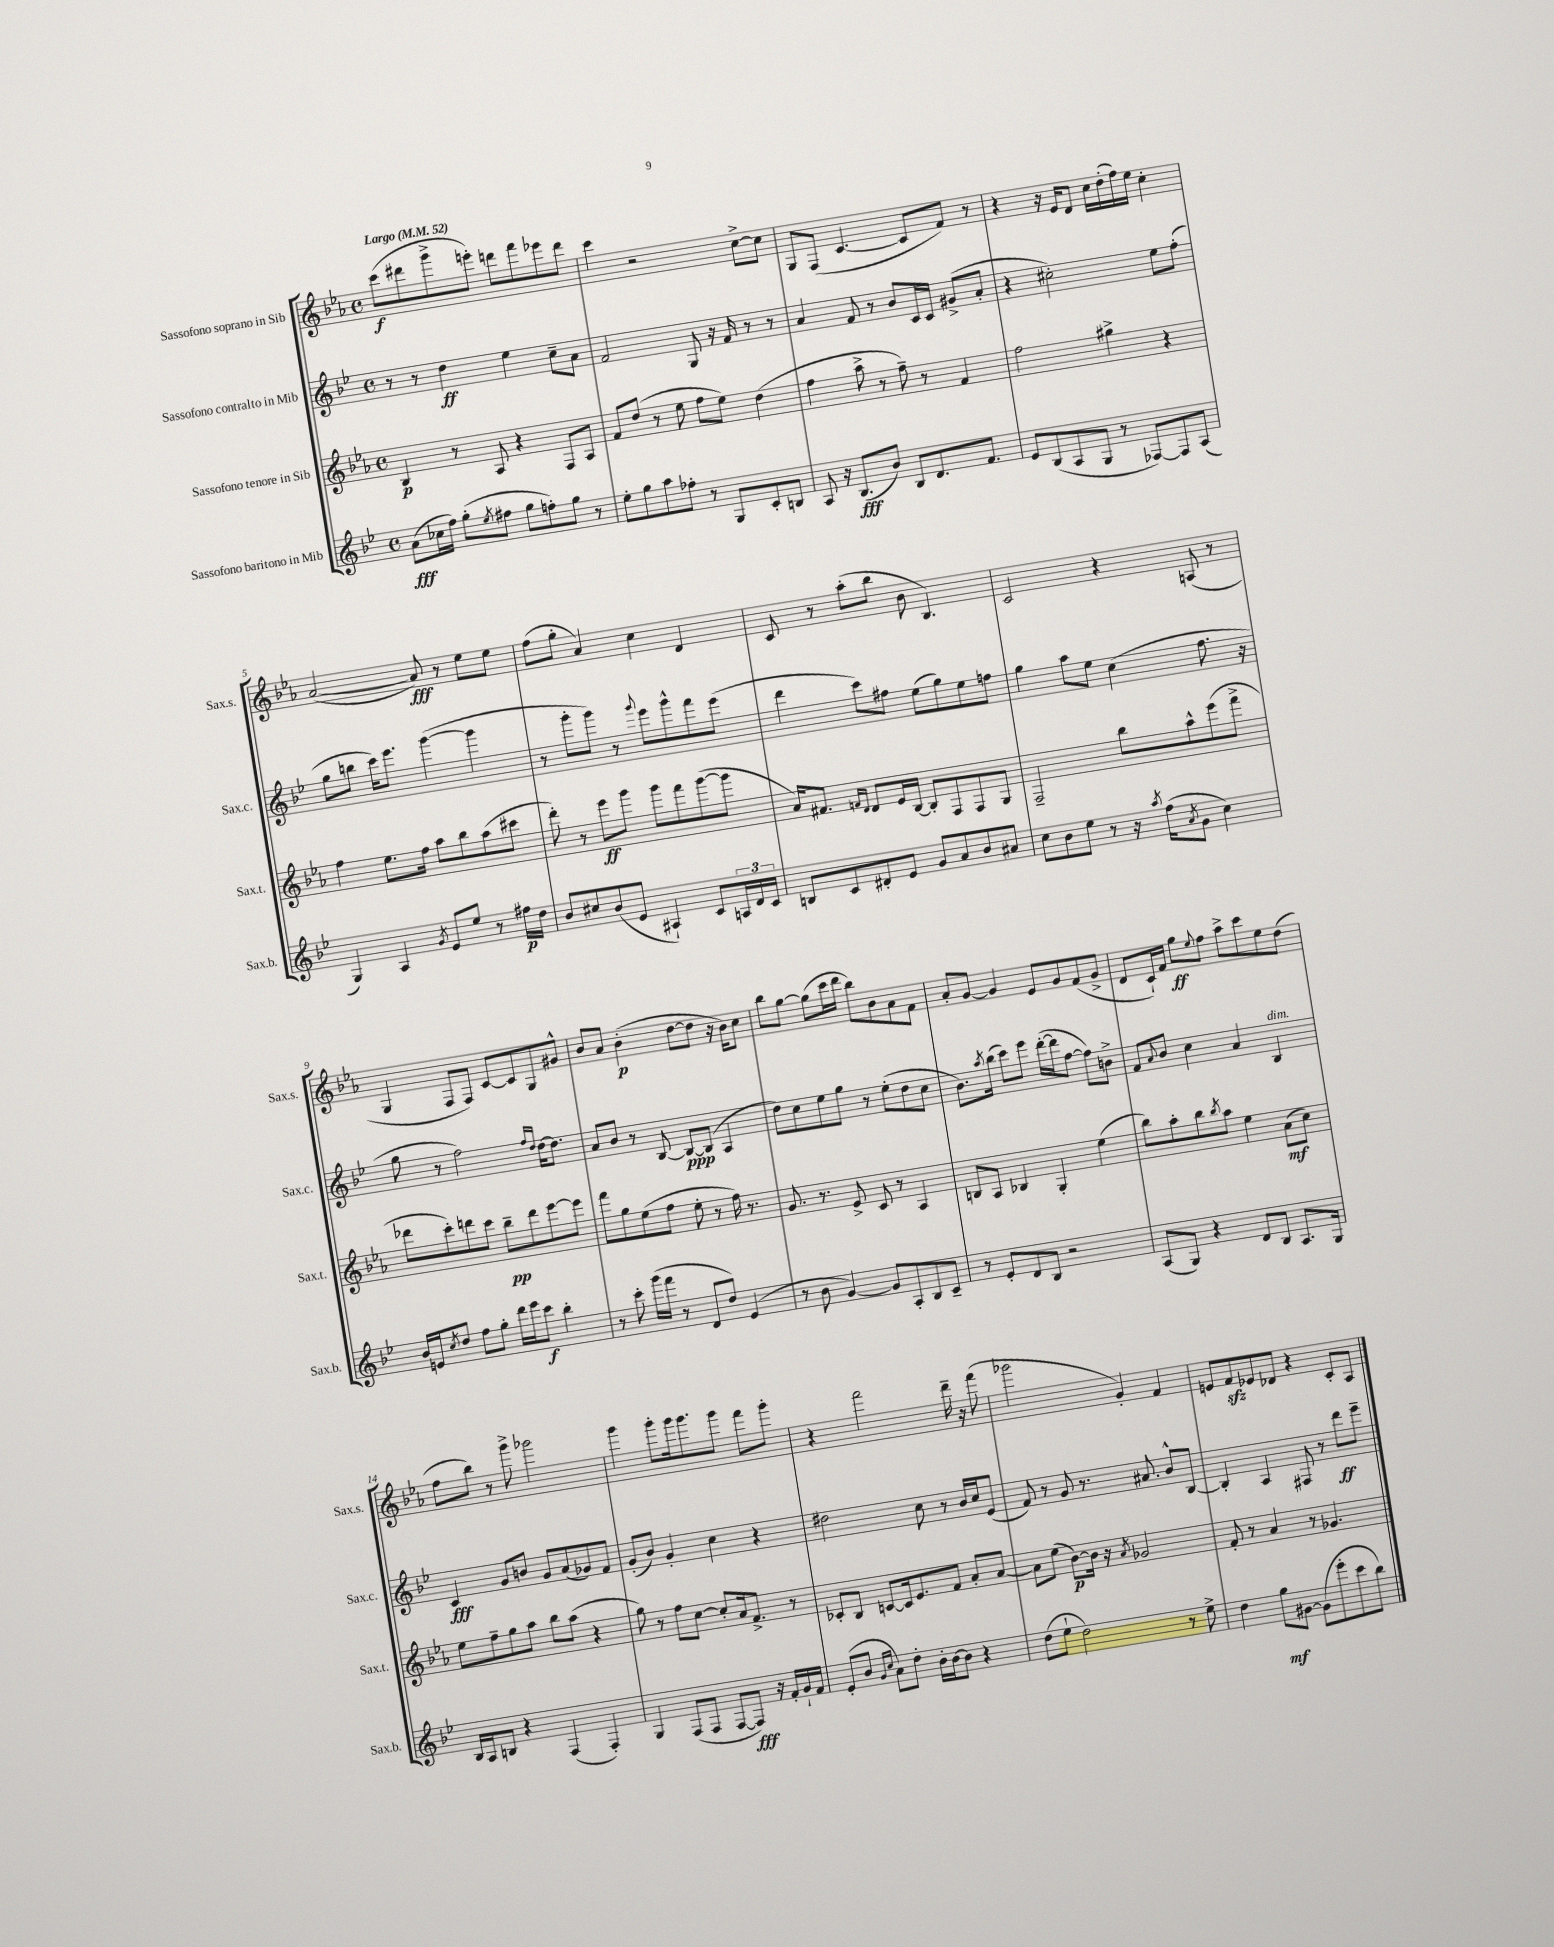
<<
\new StaffGroup <<
\new Staff = "s0" \with { instrumentName = "Sassofono soprano in Sib" shortInstrumentName = "Sax.s." } {
    \clef treble \key ees \major \defaultTimeSignature \time 4/4 \tempo "Largo" 4 = 52
    c'''8\f( dis'''8 g'''8-> e'''8-.) d'''8 f'''8 ees'''8 d'''8 |
    c'''4 r2 c''8~-> c''8 |
    g8 f8( c'4.~ c'8 f'8) r8 |
    r4 r16 ees'16 d'8 c''16 d''16-.( f''16) ees''16 c''4-. |
    aes'2~( aes'8\fff) r8 ees''8 ees''8 |
    f''8( g''8-. aes'4) c''4 d'4 |
    c'8 r8 aes''8-.( bes''8 bes'8 bes4.) |
    c'2 r4 a8( r8 |
    g4 f8 f8) c'8~ c'8 g8 gis'8-^ |
    bes'8 aes'8 bes'4-.\p( d''8~ d''8 r16 bes'16) c''8 |
    bes''8 g''8~ g''8( c'''16 d'''16 bes''8) bes'8 aes'8 f'8 |
    aes'8-. g'8~ g'4 ees'8 g'8 f'8( g'8-> |
    d'8 c'16-!) f'16 g''8\ff \appoggiatura { ees''8 } f''8 aes''8-> c'''8 ees''8 d''8( |
    f''8 bes''8) r8 g'''8-> ges'''2 |
    g'''4 g'''8-. g'''16 g'''8. g'''8 f'''8 g'''8-. |
    r4 f'''2 d'''16-- r16 f'''8( |
    ges'''2 g'4-.) f'4 |
    e'8 f'8\sfz ees'8 des'8 r4 c'8-. aes8 \bar "|." |
}
\new Staff = "s1" \with { instrumentName = "Sassofono contralto in Mib" shortInstrumentName = "Sax.c." } {
    \clef treble \key bes \major \defaultTimeSignature \time 4/4
    r8 r8 d''4\ff ees''4 c''8-- a'8 |
    f'2 g8 r16 f'16 r8 r8 |
    a'4 f'8 r8 bes'8 c'16 c'16 gis'8->( a'8-. |
    r4 cis''2-.) ees''8 f''8-.( |
    g''8 b''8 c'''16) ees'''8. g'''4~( g'''4 |
    r8 g'''8-. g'''8) r8 \appoggiatura { g'''8 } ees'''8 g'''8-^ f'''8 ees'''8( |
    d'''4 c'''8) fis''8 ees''8( g''8) ees''8 f''8 |
    g''4 a''8 ees''8 c''4( f''8. r16 |
    g''8 r8 f''2) \grace { f''16 d''16 } d''16~ d''8. |
    a'8 bes'8 r8 bes8~ bes8~\ppp bes8( a4 |
    d''8) c''8 ees''8 g''8 r8 ees''8-.( d''8 c''8 |
    bes'8.) \acciaccatura { a''8 } bes''16( c'''8) ees'''8 d'''16~-.( d'''16 f''8~ f''8) b'8-> |
    f'8 \appoggiatura { a'8 } bes'8 c''4 a'4 bes4^\markup { \italic "dim." } |
    c'4\fff g'8 b'8 g'8 a'8( ges'8) f'8 |
    g'8-.( bes'8) g'4-. c''4 r4 |
    dis''2 c''8 r8 bes'16 c''16 ees'8( |
    f'8) r8 g'8 r8. ais'8. bes'8-^ bes8~ |
    bes4-. a4 fis8 r8 d'''8\ff ees'''8-- \bar "|." |
}
\new Staff = "s2" \with { instrumentName = "Sassofono tenore in Sib" shortInstrumentName = "Sax.t." } {
    \clef treble \key ees \major \defaultTimeSignature \time 4/4
    bes4\p r8 aes8 r4 f8 aes8 |
    f'8 d''8( r8 ees''8 f''8 ees''8) d''4( |
    f''4 aes''8-> r8 f''8--) r8 f'4 |
    f''2 gis''4-> r4 |
    f''4 ees''8. f''16 aes''8 bes''8 aes''8( cis'''8 |
    d'''8-.) r8 ees'''8\ff g'''8 g'''8 f'''8 g'''8~( g'''8 |
    aes'16) fis'8. \grace { f'16 d'16 } d'8 ees'16 bes16~ bes8-. f8 f8 g8 |
    f2-- bes''8 aes''8-^ ees'''8( f'''8-> |
    des'''8 c'''8-.) d'''8 c'''8 bes''8--\pp d'''8 ees'''8~ ees'''8 |
    f'''8 g''8 ees''8( f''8 ees''8-. r8 f''16) r8. |
    g'8. r8. ees'8-> c'8 r8 aes4 |
    b8 aes8 bes4 g4-. ees''4( |
    bes''8) aes''8-. bes''8 \acciaccatura { bes''8 } aes''8 ees''4 aes'8\mf( c''8) |
    ees''8 f''8-- g''8 aes''8 bes''8 aes''8( r4 |
    g''8) r8 f''8 c''8~ c''8-. aes'16 f'8.-> r8 |
    ces'8-. bes8 c'8~ c'16 ees'8. f'8 aes'8-. aes'8~ |
    aes'8 ees''8( bes'8~\p) bes'16 r16 \acciaccatura { aes'8 } ges'2 |
    f'8-. r8 aes'4 r8 ges'4. \bar "|." |
}
\new Staff = "s3" \with { instrumentName = "Sassofono baritono in Mib" shortInstrumentName = "Sax.b." } {
    \clef treble \key bes \major \defaultTimeSignature \time 4/4
    a'8\fff( ces''16 f''16) g''8-.( \acciaccatura { ees''8 } fis''8 g''8 f''8-.) g''8 r8 |
    ees''8-. g''8 a''8 fes''8-. r8 g8 c'8-. b8 |
    a8 r16 bes8.\fff( bes'8) bes8 d'8. f'8. |
    ees'8 bes8( a8 g8 r8 fes8~) fes8 a8( |
    g4) a4 \acciaccatura { g'8 } ees'8 ees''8 r8 fis''16\p d''16 |
    bes'8 cis''8 bes'8( ees'8 ais4-!) c'8 \tuplet 3/2 { a16 d'16 c'16 } |
    b8 c'8 dis'8-. ees'8 g'8 a'8 bes'8 ais'8 |
    c''8 bes'8 ees''8 r8 r16 \acciaccatura { a''8 } f''16( \acciaccatura { a'8 } g'8 c''4) |
    bes'16 e'16 \acciaccatura { c''8 } d''8 f''8 g''8-. d'''16 ees'''16 c'''8\f bes''4-. |
    r8 c'''8-. g'''16( f'''16 r8 d'8 d''8) ees'4( |
    r8 bes'8 g'4~) g'8 a8-. bes8 c'8-- |
    r8 ees'8-. d'8 bes8 r2 |
    a8( g8) r4 d'8 bes8 a8. g16 |
    bes16 a16 b8 r4 f4( f4-.) |
    g4 f8( f8 f8~ f8\fff) r16 f'16-. g'16-! f'16 |
    ees'8-.( bes'8 \grace { g'16 c''16 } a'8) d''8-. bes'16-. bes'16~ bes'8 r4 |
    d''8( ees''8-! d''2) r8 ees''8-> |
    d''4 g''8\mf gis'8~ gis'8( ees'''8-. c'''8 bes''8) \bar "|." |
}
>>
>>
